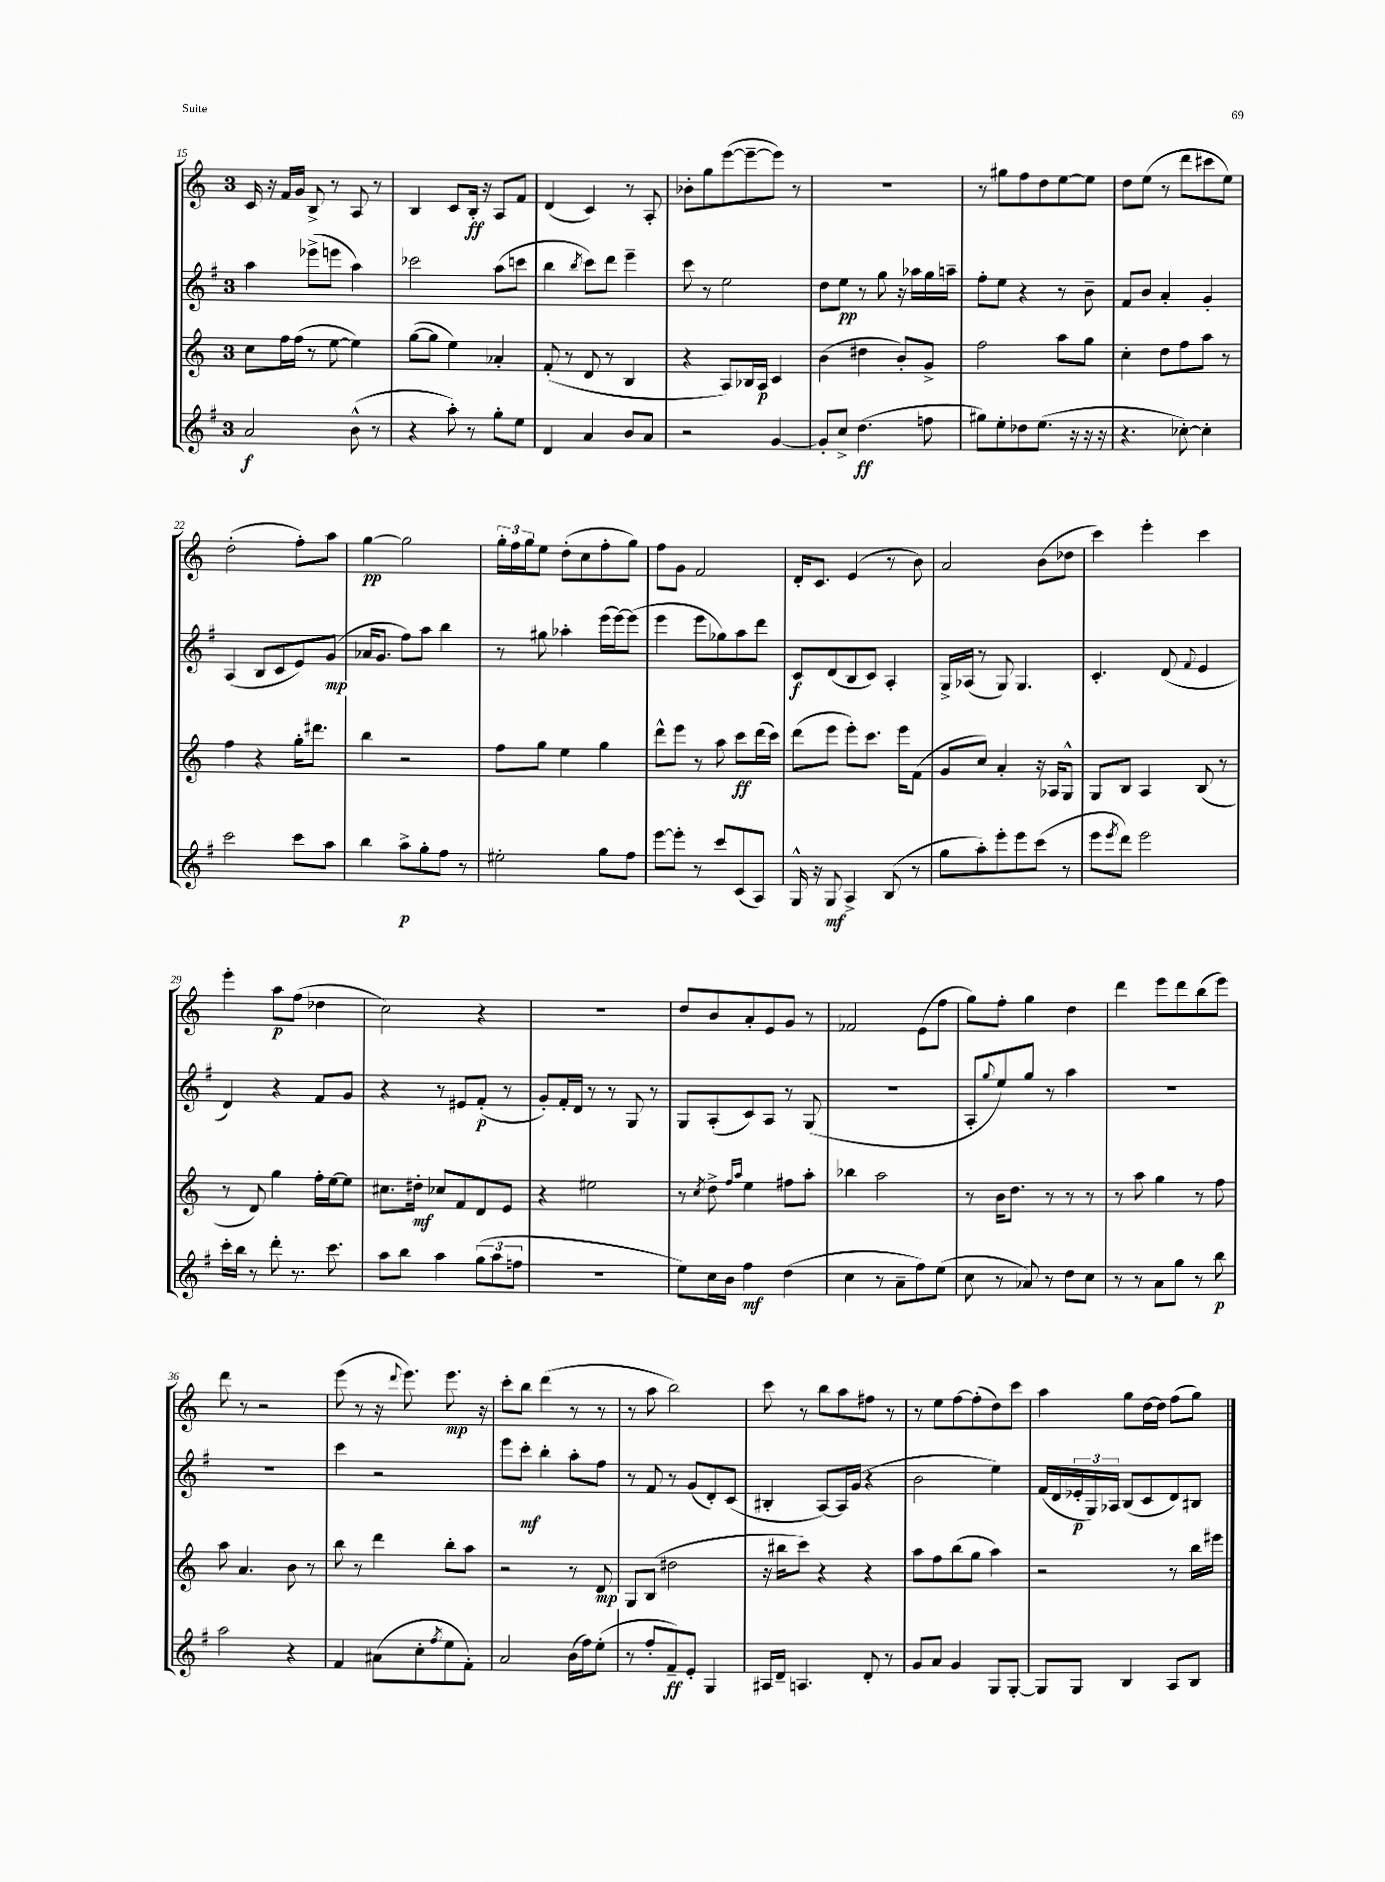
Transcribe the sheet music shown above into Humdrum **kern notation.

**kern	**dynam	**kern	**dynam	**kern	**dynam	**kern	**dynam
*part4	*part4	*part3	*part3	*part2	*part2	*part1	*part1
*staff4	*staff4	*staff3	*staff3	*staff2	*staff2	*staff1	*staff1
*clefG2	*	*clefG2	*	*clefG2	*	*clefG2	*
*k[f#]	*	*k[]	*	*k[f#]	*	*k[]	*
*M3/4	*	*M3/4	*	*M3/4	*	*M3/4	*
=15	=15	=15	=15	=15	=15	=15	=15
2a/	f	8cc\L	.	4aa\	.	16c/	.
.	.	.	.	.	.	16r	.
.	.	16ff\L	.	.	.	16f/LL	.
.	.	(16ff\JJ	.	.	.	16g/JJ	.
.	.	8r	.	(8eee-X^\L	.	8B^/	.
.	.	[8ee\	.	8eeen\J	.	8r	.
(8b^^\	.	4ee\])	.	4aa\)	.	8A/	.
8r	.	.	.	.	.	8r	.
=16	=16	=16	=16	=16	=16	=16	=16
4r	.	([8gg\L	.	2ccc-X\	.	4B/	.
.	.	8gg\J]	.	.	.	.	.
8aa'\)	.	4ee\)	.	.	.	8c/L	.
8r	.	.	.	.	.	16B'/Jk	ff
.	.	.	.	.	.	16r	.
8gg'\L	.	4a-X'/	.	(8aa\L	.	8A/L	.
8ee\J	.	.	.	8cccn\J	.	8f/J	.
=17	=17	=17	=17	=17	=17	=17	=17
4d/	.	(8f'/	.	4bb\	.	(4d/	.
.	.	8r	.	.	.	.	.
.	.	.	.	8qbb/	.	.	.
4a/	.	8d/	.	8ccc\L)	.	4c/)	.
.	.	8r	.	8ddd\J	.	.	.
8b/L	.	4B/	.	4eee~\	.	8r	.
8a/J	.	.	.	.	.	8A'/	.
=18	=18	=18	=18	=18	=18	=18	=18
2r	.	4r	.	8ccc\	.	8b-X'\L	.
.	.	.	.	8r	.	8gg\	.
.	.	8A/L)	.	2ee\	.	([8eee\	.
.	.	16B-X/L	.	.	.	8eee~\_	.
.	.	16A/JJ	p	.	.	.	.
[4g/	.	4c/	.	.	.	8eee\J])	.
.	.	.	.	.	.	8r	.
=19	=19	=19	=19	=19	=19	=19	=19
8g'/L]	.	(4b\	.	8dd\L	.	2.r	.
8cc^/J	.	.	.	8ee\J	pp	.	.
(4.dd\	ff	4dd#X\	.	8r	.	.	.
.	.	.	.	8gg\	.	.	.
.	.	8b'/L)	.	16r	.	.	.
.	.	.	.	16aa-X\LL	.	.	.
8ffn\	.	8g^/J	.	16gg\	.	.	.
.	.	.	.	16aan~\JJ	.	.	.
=20	=20	=20	=20	=20	=20	=20	=20
8gg#X\L)	.	2ff\	.	8ff#'\L	.	8r	.
8ee'\	.	.	.	8ee\J	.	8gg#X\L	.
8dd-X\	.	.	.	4r	.	8ff\	.
(8.ee\J	.	.	.	.	.	8dd\	.
.	.	8aa\L	.	8r	.	[8ee\	.
16r	.	.	.	.	.	.	.
16r	.	8gg\J	.	8b~\	.	8ee\J]	.
16r	.	.	.	.	.	.	.
=21	=21	=21	=21	=21	=21	=21	=21
4.r	.	4cc'\	.	8f#/L	.	8dd\L	.
.	.	.	.	8b/J	.	(8ee\J	.
.	.	8dd\L	.	4a'/	.	8r	.
[8cc-X'\)	.	8ff\	.	.	.	8ddd\L	.
4cc-'\]	.	8aa\J	.	4g'/	.	8ccc#X\	.
.	.	8r	.	.	.	8ee\J)	.
!!LO:LB:g=z
=22	=22	=22	=22	=22	=22	=22	=22
2ccc\	.	4ff\	.	(4A/	.	(2dd'\	.
.	.	4r	.	8B/L	.	.	.
.	.	.	.	8c/	.	.	.
8ccc\L	.	16gg'\KL	.	8e/)	.	8ff'\L)	.
.	.	8.ddd#X\J	.	.	.	.	.
8aa\J	.	.	.	(8g/J	mp	8aa\J	.
=23	=23	=23	=23	=23	=23	=23	=23
4bb\	.	4bb\	.	16a-X/KL	.	[4gg\	pp
.	.	.	.	8.g/J	.	.	.
8aa^\L	p	2r	.	8ff#\L)	.	2gg\]	.
8gg'\	.	.	.	8aa\J	.	.	.
8ff#\J	.	.	.	4bb\	.	.	.
8r	.	.	.	.	.	.	.
=24	=24	=24	=24	=24	=24	=24	=24
2ee#X'\	.	8ff\L	.	8r	.	24gg'\LL	.
.	.	.	.	.	.	24ff\	.
.	.	.	.	.	.	24gg\J	.
.	.	8gg\J	.	8gg#X\	.	8ee\J	.
.	.	4ee\	.	4aa-X'\	.	(8dd'\L	.
.	.	.	.	.	.	8cc\	.
8gg\L	.	4gg\	.	(16eee\LL	.	8ff'\	.
.	.	.	.	[16eee\J)	.	.	.
8ff#\J	.	.	.	(8eee\J]	.	8gg\J)	.
=25	=25	=25	=25	=25	=25	=25	=25
[8eee\L	.	8ddd^^\L	.	4eee\	.	8ff\L	.
8eee'\J]	.	8eee\J	.	.	.	8g\J	.
8r	.	8r	.	8eee\L	.	2f/	.
8ccc/L	.	8aa\	.	8gg-X\)	.	.	.
(8c/	.	8ccc\L	ff	8aa\	.	.	.
8A/J)	.	(16ddd\L	.	8ddd\J	.	.	.
.	.	16ccc\JJ)	.	.	.	.	.
=26	=26	=26	=26	=26	=26	=26	=26
16G^^/	.	(8ddd\L	.	8c/L	f	16d'/KL	.
16r	.	.	.	.	.	8.c/J	.
8G/	mf	8eee\J	.	(8d/	.	.	.
4A^/	.	8eee'\L)	.	8B/	.	(4e/	.
.	.	8.ccc\J	.	8c/J)	.	.	.
(8B/	.	.	.	4A'/	.	8r	.
.	.	16eee\KL	.	.	.	.	.
8r	.	(8f\J	.	.	.	8b\)	.
=27	=27	=27	=27	=27	=27	=27	=27
8gg\L	.	8g/L	.	16G^/LL	.	2a/	.
.	.	.	.	(16A-X/JJ	.	.	.
8aa'\)	.	8cc/J)	.	8r	.	.	.
8eee'\	.	4a'/	.	8G/)	.	.	.
8eee\	.	.	.	4.G/	.	.	.
(8ccc\J	.	16r	.	.	.	(8b\L	.
.	.	16A-X/KL	.	.	.	.	.
8r	.	8G^^/J	.	.	.	8dd-X\J	.
=28	=28	=28	=28	=28	=28	=28	=28
8eee\L	.	8G/L	.	4.c'/	.	4ccc\)	.
8qeee/	.	.	.	.	.	.	.
8ddd\J)	.	8B/J	.	.	.	.	.
2eee\	.	4A/	.	.	.	4eee'\	.
.	.	.	.	(8d/	.	.	.
.	.	.	.	8qqf#/	.	.	.
.	.	(8B/	.	4e/	.	4ccc\	.
.	.	8r	.	.	.	.	.
!!LO:LB:g=z
=29	=29	=29	=29	=29	=29	=29	=29
16ccc'\LL	.	8r	.	4d/)	.	4eee'\	.
16bb\JJ	.	.	.	.	.	.	.
8r	.	8d/)	.	.	.	.	.
8ddd'\	.	4gg\	.	4r	.	8aa\L	p
8.r	.	.	.	.	.	(8ff\J	.
.	.	16ff'\LL	.	8f#/L	.	4dd-X\	.
8.ccc\	.	[16ee\J	.	.	.	.	.
.	.	8ee\J]	.	8g/J	.	.	.
=30	=30	=30	=30	=30	=30	=30	=30
8aa\L	.	8.cc#X\L	.	4r	.	2cc\)	.
8bb\J	.	.	.	.	.	.	.
.	.	16dd#X'\Jk	mf	.	.	.	.
4aa\	.	8cc-X/L	.	8r	.	.	.
.	.	8f/	.	8e#X/L	.	.	.
(12gg\L	.	8d/	.	(8f#'/J	p	4r	.
12aa\	.	.	.	.	.	.	.
.	.	8e/J	.	8r	.	.	.
12ffn\J	.	.	.	.	.	.	.
=31	=31	=31	=31	=31	=31	=31	=31
2.r	.	4r	.	8g'/L)	.	2.r	.
.	.	.	.	16f#'/L	.	.	.
.	.	.	.	16d/JJ	.	.	.
.	.	2ee#X\	.	8r	.	.	.
.	.	.	.	8r	.	.	.
.	.	.	.	8G/	.	.	.
.	.	.	.	8r	.	.	.
=32	=32	=32	=32	=32	=32	=32	=32
8ee\L)	.	8r	.	8G/L	.	8dd/L	.
.	.	8qcc/	.	.	.	.	.
16cc\L	.	8dd^\	.	(8A'/	.	8b/	.
16b\JJ	.	.	.	.	.	.	.
.	.	16qqff/LL	.	.	.	.	.
.	.	16qqaa/JJ	.	.	.	.	.
4ff#\	mf	4ee\	.	8c/)	.	8a'/	.
.	.	.	.	8A/J	.	8e/	.
(4dd\	.	8ff#X\L	.	8r	.	8g/J	.
.	.	8aa'\J	.	(8G/	.	8r	.
=33	=33	=33	=33	=33	=33	=33	=33
4cc\	.	4bb-X\	.	2.r	.	2f-X/	.
8r	.	2aa\	.	.	.	.	.
8a~\L	.	.	.	.	.	.	.
8ff#\)	.	.	.	.	.	(8e\L	.
(8ee\J	.	.	.	.	.	8ff\J	.
=34	=34	=34	=34	=34	=34	=34	=34
8cc\	.	8r	.	8A'/L	.	8gg\L)	.
.	.	.	.	8qqgg/	.	.	.
8r	.	16b\KL	.	8ee/)	.	8ff'\J	.
.	.	8.dd\J	.	.	.	.	.
8a-X/)	.	.	.	8gg/J	.	4gg\	.
8r	.	8r	.	8r	.	.	.
8dd\L	.	8r	.	4aa\	.	4dd\	.
8cc\J	.	8r	.	.	.	.	.
=35	=35	=35	=35	=35	=35	=35	=35
8r	.	8r	.	2.r	.	4ddd\	.
8r	.	8aa\	.	.	.	.	.
8a\L	.	4gg\	.	.	.	8eee\L	.
8gg\J	.	.	.	.	.	8ddd\	.
8r	.	8r	.	.	.	(8bb\	.
8bb\	p	8ff\	.	.	.	8eee\J)	.
!!LO:LB:g=z
=36	=36	=36	=36	=36	=36	=36	=36
2aa\	.	8aa\	.	2.r	.	8ddd\	.
.	.	4.a/	.	.	.	8r	.
.	.	.	.	.	.	2r	.
4r	.	8b\	.	.	.	.	.
.	.	8r	.	.	.	.	.
=37	=37	=37	=37	=37	=37	=37	=37
4f#/	.	8bb\	.	4ccc\	.	(8eee\	.
.	.	8r	.	.	.	8r	.
(8a#X\L	.	4ddd\	.	2r	.	16r	.
.	.	.	.	.	.	8qqddd/	.
.	.	.	.	.	.	8.eee\)	.
8cc'\	.	.	.	.	.	.	.
8qff#/	.	.	.	.	.	.	.
8ee\	.	8bb'\L	.	.	.	8.eee\	mp
8f#'\J)	.	8aa\J	.	.	.	.	.
.	.	.	.	.	.	16r	.
=38	=38	=38	=38	=38	=38	=38	=38
2a/	.	2r	.	8eee\L	.	8ccc'\L	.
.	.	.	.	8ccc'\J	mf	8bb\J	.
.	.	.	.	4bb'\	.	(4ddd\	.
(16b\LL	.	8r	.	8aa'\L	.	8r	.
16ff#\J)	.	.	.	.	.	.	.
(8ee'\J	.	8d/	mp	8ff#\J	.	8r	.
=39	=39	=39	=39	=39	=39	=39	=39
8r	.	8G/L	.	8r	.	8r	.
8ff#'/L	.	(8B/J	.	8f#/	.	8aa\	.
8f#~/)	ff	2dd#X\	.	8r	.	2bb\)	.
8e'/J	.	.	.	(8g/L	.	.	.
4G/	.	.	.	8d'/)	.	.	.
.	.	.	.	(8c/J	.	.	.
=40	=40	=40	=40	=40	=40	=40	=40
16A#X/LL	.	16r	.	4B#X'/	.	8ccc\	.
16d~/JJ	.	16bb#X\KL	.	.	.	.	.
4.An/	.	8ccc\J)	.	.	.	8r	.
.	.	4r	.	[8A/L)	.	8bb\L	.
.	.	.	.	16A/L]	.	8aa\	.
.	.	.	.	(16g/JJ	.	.	.
8d'/	.	4r	.	4r	.	8ff#X\J	.
8r	.	.	.	.	.	8r	.
=41	=41	=41	=41	=41	=41	=41	=41
8g/L	.	8aa\L	.	2b\	.	8r	.
8a/J	.	8ff\	.	.	.	8ee\L	.
4g/	.	(8bb\	.	.	.	[8ff\	.
.	.	8gg\J	.	.	.	(8ff'\]	.
8G/L	.	4aa\)	.	4ee\)	.	8dd\)	.
[8G'/J	.	.	.	.	.	8ccc\J	.
=42	=42	=42	=42	=42	=42	=42	=42
8G/L]	.	2r	.	(16f#/LL	.	4aa\	.
.	.	.	.	16d/	.	.	.
8G/J	.	.	.	24e-X'/	p	.	.
.	.	.	.	24G/)	.	.	.
.	.	.	.	24A-X/JJ	.	.	.
4B/	.	.	.	(8B/L	.	8gg\L	.
.	.	.	.	8c/	.	[16dd\L	.
.	.	.	.	.	.	16dd\JJ]	.
8A/L	.	8r	.	8d/)	.	(8ff\L	.
8B/J	.	16bb\LL	.	8B#X/J	.	8gg\J)	.
.	.	16eee#X\JJ	.	.	.	.	.
==	==	==	==	==	==	==	==
*-	*-	*-	*-	*-	*-	*-	*-
